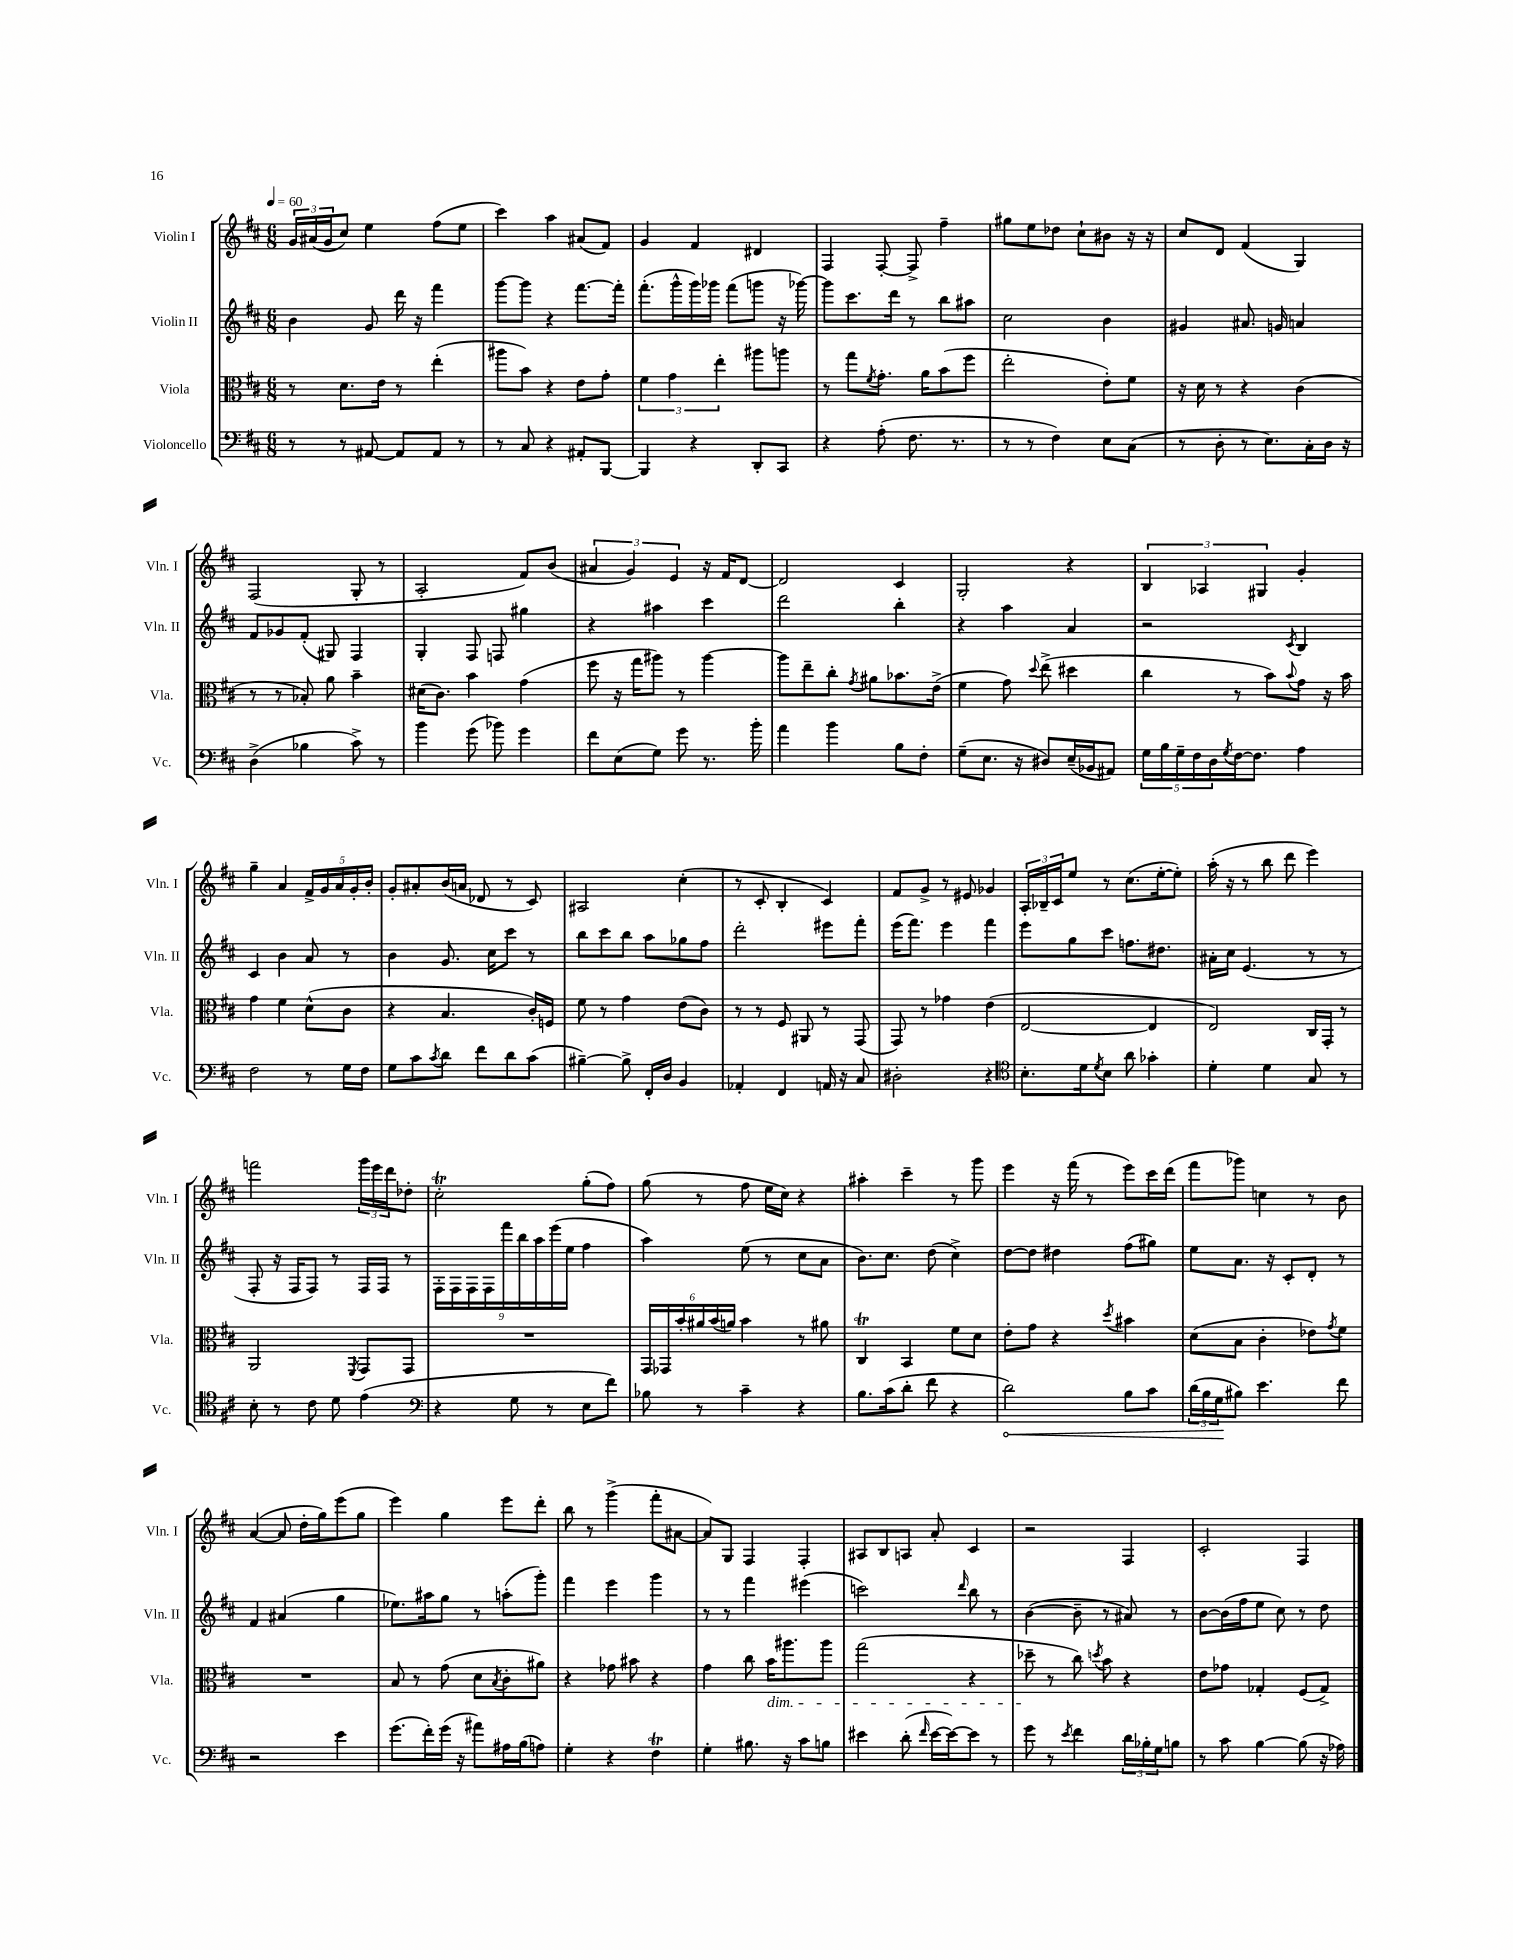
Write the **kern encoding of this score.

**kern	**dynam	**kern	**kern	**kern
*part4	*part4	*part3	*part2	*part1
*staff4	*staff4	*staff3	*staff2	*staff1
*I"Violoncello	*	*I"Viola	*I"Violin II	*I"Violin I
*I'Vc.	*	*I'Vla.	*I'Vln. II	*I'Vln. I
*clefF4	*	*clefC3	*clefG2	*clefG2
*k[f#c#]	*	*k[f#c#]	*k[f#c#]	*k[f#c#]
*M6/8	*	*M6/8	*M6/8	*M6/8
*MM60	*	*MM60	*MM60	*MM60
=1	=1	=1	=1	=1
8r	.	8r	4b\	24g/LL
.	.	.	.	(24a#X/
.	.	.	.	24g/J
8r	.	8.d\L	.	8cc#/J)
[8AA#X/	.	.	8g/	4ee\
.	.	16e\Jk	.	.
8AA#/L]	.	8r	16ddd\	.
.	.	.	16r	.
8AA#/J	.	(4ee'\	4fff#\	(8ff#\L
8r	.	.	.	8ee\J
=2	=2	=2	=2	=2
8r	.	8aa#X\L	[8ggg\L	4ccc#\)
8C#/	.	8b\J)	8ggg\J]	.
4r	.	4r	4r	4aa\
8AA#X'/L	.	8e\L	[8.fff#\L	(8a#X/L
[8BBB/J	.	8g'\J	.	8f#/J)
.	.	.	16fff#'\Jk]	.
=3	=3	=3	=3	=3
4BBB/]	.	6f#\	(8.fff#'\L	4g/
.	.	6g\	.	.
.	.	.	16ggg^^\L	.
4r	.	.	16ggg\)	4f#/
.	.	.	16ggg-X\JJ	.
.	.	6ee'\	.	.
.	.	.	(8fff#\L	.
8DD'/L	.	8aa#X\L	8gggn\J	4d#X/
8CC#/J	.	8aan\J	16r	.
.	.	.	[16ggg-X\)	.
=4	=4	=4	=4	=4
4r	.	8r	8ggg-\L]	4F#/
.	.	8gg\L	8.ccc#\	.
.	.	8qf#/	.	.
(8A'\	.	8.g'\J	.	[8F#'/
.	.	.	16ddd\Jk	.
8.F#\	.	.	8r	8F#^/]
.	.	16a\KL	.	.
.	.	(8b\	8bb\L	4ff#~\
8.r	.	.	.	.
.	.	8ff#\J	8aa#X\J	.
=5	=5	=5	=5	=5
8r	.	2ee'\	2cc#\	8gg#X\L
8r	.	.	.	8ee\
4F#\)	.	.	.	8dd-X\J
.	.	.	.	8cc#`\L
8E\L	.	8e'\L)	4b\	8b#X\J
(8C#\J	.	8f#\J	.	16r
.	.	.	.	16r
=6	=6	=6	=6	=6
8r	.	16r	4g#X/	8cc#/L
.	.	16d\	.	.
8D'\	.	8r	.	8d/J
8r	.	4r	8.a#X/	(4f#/
8.E\L)	.	.	.	.
.	.	.	16gn/	.
.	.	(4c#\	4an/	4G/)
16C#'\L	.	.	.	.
16D\JJ	.	.	.	.
16r	.	.	.	.
!!LO:LB:g=z
=7	=7	=7	=7	=7
(4D^\	.	8r	8f#/L	(2F#/
.	.	8r	8g-X/	.
4B-X\	.	8B-X'/)	(8f#'/J	.
.	.	8a\	8G#X/)	.
8c#^\)	.	4b~\	4F#/	8G'/
8r	.	.	.	8r
=8	=8	=8	=8	=8
4b\	.	(16d#X\KL	4G'/	2A'/
.	.	8.c#\J)	.	.
(8g\	.	4b\	8F#/	.
8b-X\)	.	.	8Fn/	.
4g\	.	(4g\	4gg#X\	8f#/L)
.	.	.	.	(8b/J
=9	=9	=9	=9	=9
8f#\L	.	8ff#\	4r	6a#X/
(8E\	.	16r	.	.
.	.	.	.	6g/)
.	.	16gg\KL	.	.
8G\J)	.	8aa#X\J)	4aa#X\	.
.	.	.	.	6e/
8g\	.	8r	.	.
8.r	.	[4aa#\	4ccc#\	16r
.	.	.	.	16f#/KL
.	.	.	.	[8d/J
16b'\	.	.	.	.
=10	=10	=10	=10	=10
4a\	.	8aa#\L]	2ddd\	2d/]
.	.	8ee~\	.	.
4b\	.	8cc#'\J	.	.
.	.	8qg/	.	.
.	.	8a#X\L	.	.
8B\L	.	8.b-X\	4bb'\	4c#/
8F#'\J	.	.	.	.
.	.	(16e^\Jk	.	.
=11	=11	=11	=11	=11
(8G~\L	.	4f#\	4r	2G'/
8.E\J	.	.	.	.
.	.	8g\)	4aa\	.
16r	.	.	.	.
.	.	8qqdd/	.	.
8D#X/L)	.	(8ee^\	.	.
(16E~/L	.	4dd#X\	4a/	4r
16BB-X/J	.	.	.	.
8AA#X/J)	.	.	.	.
=12	=12	=12	=12	=12
20G\LL	.	4cc#\	2r	6B/
20B\	.	.	.	.
20G~\	.	.	.	.
20F#\	.	.	.	.
.	.	.	.	6A-X/
20D\	.	.	.	.
8qG/	.	.	.	.
[16F#\J	.	8r	.	.
8.F#\J]	.	.	.	.
.	.	.	.	6G#X/
.	.	8b\L)	.	.
.	.	8qqb/	8qc#/	.
4A\	.	8g\J	4B/	4g'/
.	.	16r	.	.
.	.	16b\	.	.
!!LO:LB:g=z
=13	=13	=13	=13	=13
2F#\	.	4g\	4c#/	4gg~\
.	.	4f#\	4b\	4a/
8r	.	(8d^^\L	8a/	20f#^/LL
.	.	.	.	20g/
.	.	.	.	20a/
16G\LL	.	8c#\J	8r	.
.	.	.	.	20g'/
16F#\JJ	.	.	.	.
.	.	.	.	20b'/JJ
=14	=14	=14	=14	=14
8G\L	.	4r	4b\	8g'/L
8c#\	.	.	.	8a#X'/
8qc#/	.	.	.	.
8d\J	.	4.B/	8.g/	(16b/L
.	.	.	.	16an/JJ
8f#\L	.	.	.	8d-X/
.	.	.	16cc#\KL	.
8d\	.	.	8ccc#\J	8r
(8c#\J	.	16c#'/LL)	8r	8c#/)
.	.	16Fn/JJ	.	.
=15	=15	=15	=15	=15
[4B#X~\)	.	8f#\	8bb\L	2A#X/
.	.	8r	8ccc#\	.
8B#^\]	.	4g\	8bb\J	.
16FF#'/LL	.	.	8aa\L	.
16D/JJ	.	.	.	.
4BB/	.	(8e\L	8gg-X\	(4cc#'\
.	.	8c#\J)	8ff#\J	.
=16	=16	=16	=16	=16
4AA-X'/	.	8r	2ddd'\	8r
.	.	8r	.	8c#'/
4FF#/	.	8F#/	.	4B'/
.	.	8AA#X/	.	.
16AAn/	.	8r	8eee#X\L	4c#/)
16r	.	.	.	.
8C#/	.	(8GG/	8fff#'\J	.
=17	=17	=17	=17	=17
2D#X'\	.	8GG/)	(16eee\KL	8f#/L
.	.	.	8.fff#\J)	.
.	.	8r	.	8g^/J
.	.	4g-X\	4eee\	8r
.	.	.	.	8e#X/
4r	.	(4e\	4fff#\	4g-X/
=18	=18	=18	=18	=18
*clefC4	*	*	*	*
8.B'\L	.	[2E/	8eee\L	24A'/LL
.	.	.	.	24B-X~/
.	.	.	.	24c#/J
.	.	.	8gg\	8ee/J
16d\k	.	.	.	.
8qd/	.	.	.	.
8B\J	.	.	8ccc#\J	8r
8a\	.	.	8.ffn\L	(8.cc#\L
4g-X'\	.	4E/]	.	.
.	.	.	8.dd#X\J	[16ee'\k
.	.	.	.	8ee'\J])
=19	=19	=19	=19	=19
4d'\	.	2E/)	16a#X'\LL	(16aa'\
.	.	.	16cc#\JJ	16r
.	.	.	(4.e/	8r
4d\	.	.	.	8bb\
.	.	.	.	8ddd\
8G/	.	16C#/LL	8r	4eee\)
.	.	16GG'/JJ	.	.
8r	.	8r	8r	.
!!LO:LB:g=z
=20	=20	=20	=20	=20
8B'\	.	2AA/	8F#'/	2fffn\
8r	.	.	16r	.
.	.	.	16F#/KL	.
8c#\	.	.	8F#/J)	.
8d\	.	.	8r	.
.	.	8qFF#/	.	.
(4e\	.	8GG/L	16F#/LL	24ggg\LL
.	.	.	.	24eee\
.	.	.	16F#/JJ	.
.	.	.	.	24ddd\J
.	.	8GG/J	8r	8dd-X'\J
=21	=21	=21	=21	=21
*clefF4	*	*	*	*
4r	.	2.r	18F#'\LL	2cc#t'\
.	.	.	18F#\	.
.	.	.	18F#\	.
.	.	.	18F#\	.
.	.	.	18fff#\	.
8G\	.	.	.	.
.	.	.	18bb\	.
.	.	.	18aa\	.
8r	.	.	.	.
.	.	.	(18eee\	.
.	.	.	18ee\JJ	.
8E\L	.	.	4ff#\	(8gg'\L
8f#\J)	.	.	.	8ff#\J)
=22	=22	=22	=22	=22
8B-X\	.	24GG/LL	4aa\)	(8gg\
.	.	24GG-X/	.	.
.	.	24b'/	.	.
8r	.	24a#X/	.	8r
.	.	(24b/	.	.
.	.	24an/JJ)	.	.
4c#~\	.	4b\	(8ee\	8ff#\
.	.	.	8r	16ee\LL
.	.	.	.	16cc#\JJ)
4r	.	8r	8cc#\L	4r
.	.	8a#X\	8a\J	.
=23	=23	=23	=23	=23
8.B\L	.	4C#t/	8.b\L)	4aa#X'\
(16c#\k	.	.	8.cc#\J	.
8d'\J	.	4BB/	.	4ccc#~\
8f#\	.	.	(8dd\	.
4r	.	8f#\L	4cc#^\)	8r
.	.	8d\J	.	8ggg\
=24	=24	=24	=24	=24
!	!LO:HP:b	!	!	!
2d\)	<	8e'\L	[8dd\L	4eee\
.	.	8g\J	8dd\J]	.
.	.	4r	4dd#X\	16r
.	.	.	.	(16fff#\
.	.	.	.	8r
.	.	8qdd/	.	.
8B\L	.	4b#X\	(8ff#\L	8eee\L)
8c#\J	.	.	8gg#X\J)	16ccc#\L
.	.	.	.	(16ddd\JJ
=25	=25	=25	=25	=25
(24d\LL	.	(8d\L	8ee\L	8fff#\L
24B\	.	.	.	.
24G\J	.	.	.	.
8B#X\J)	[	8B\J	8.a\J	8ggg-X\J)
4.e\	.	4c#'\	.	4ccn\
.	.	.	16r	.
.	.	.	8c#'/L	.
.	.	8e-X\L)	8d'/J	8r
.	.	8qg/	.	.
8f#\	.	8f#\J	8r	8b\
!!LO:LB:g=z
=26	=26	=26	=26	=26
2r	.	2.r	4f#/	([4a/
.	.	.	(4a#X/	8a/]
.	.	.	.	16dd'\LL
.	.	.	.	16gg\J)
4e\	.	.	4gg\	(8eee\
.	.	.	.	8gg\J
=27	=27	=27	=27	=27
(8.g\L	.	8B/	8.ee-X\L)	4eee\)
.	.	8r	.	.
16f#'\L)	.	.	16aa#X\k	.
(16g\JJ	.	(8g\	8gg\J	4gg\
16r	.	.	.	.
8a#X\L)	.	8d\L	8r	.
.	.	8qB/	.	.
16A#X\L	.	8c#'\	(8aan'\L	8eee\L
(16B\J	.	.	.	.
8An\J)	.	8a#X\J)	8ggg'\J)	8ddd'\J
=28	=28	=28	=28	=28
4G'\	.	4r	4fff#\	8bb\
.	.	.	.	8r
4r	.	8g-X\	4eee\	(4ggg^\
.	.	8b#X\	.	.
4F#t\	.	4r	4ggg\	8fff#'\L
.	.	.	.	[8a#X\J
=29	=29	=29	=29	=29
4G'\	.	4g\	8r	8a#/L])
.	.	.	8r	8G/J
8.B#X\	.	8cc#\	4fff#\	4F#/
!	!	!LO:TX:b:i:t=dim.	!	!
.	.	16b\KL	.	.
16r	.	8.aa#X\	.	.
8c#\L	.	.	(4eee#X\	4F#'/
8Bn\J	.	8aa#\J	.	.
=30	=30	=30	=30	=30
4e#X\	.	(2gg\	2cccn\)	8A#X/L
.	.	.	.	8B/
(8d'\	.	.	.	8An/J
16qqf#/	.	.	.	.
[16e#\LL	.	.	.	8a'/
16e#\J_)	.	.	.	.
.	.	.	16qqddd/	.
8e#\J]	.	4r	8bb\	4c#/
8r	.	.	8r	.
=31	=31	=31	=31	=31
8g\	.	8dd-X~\	([4b\	2r
8r	.	8r	.	.
8qe/	.	.	.	.
4f#\	.	8cc#\)	8b~\]	.
.	.	8qddn/	.	.
.	.	8b\	8r	.
24d\LL	.	4r	8a#X/)	4F#/
24B-X'\	.	.	.	.
24G\J	.	.	.	.
8Bn\J	.	.	8r	.
=32	=32	=32	=32	=32
8r	.	8e\L	[8b\L	2c#'/
8c#\	.	8g-X\J	(16b\L]	.
.	.	.	16ff#\J	.
[4B\	.	4G-X'/	8ee\J	.
.	.	.	8cc#\)	.
(8B\]	.	(8F#/L	8r	4F#/
16r	.	8G-^/J)	8dd\	.
16A-X\)	.	.	.	.
==	==	==	==	==
*-	*-	*-	*-	*-
